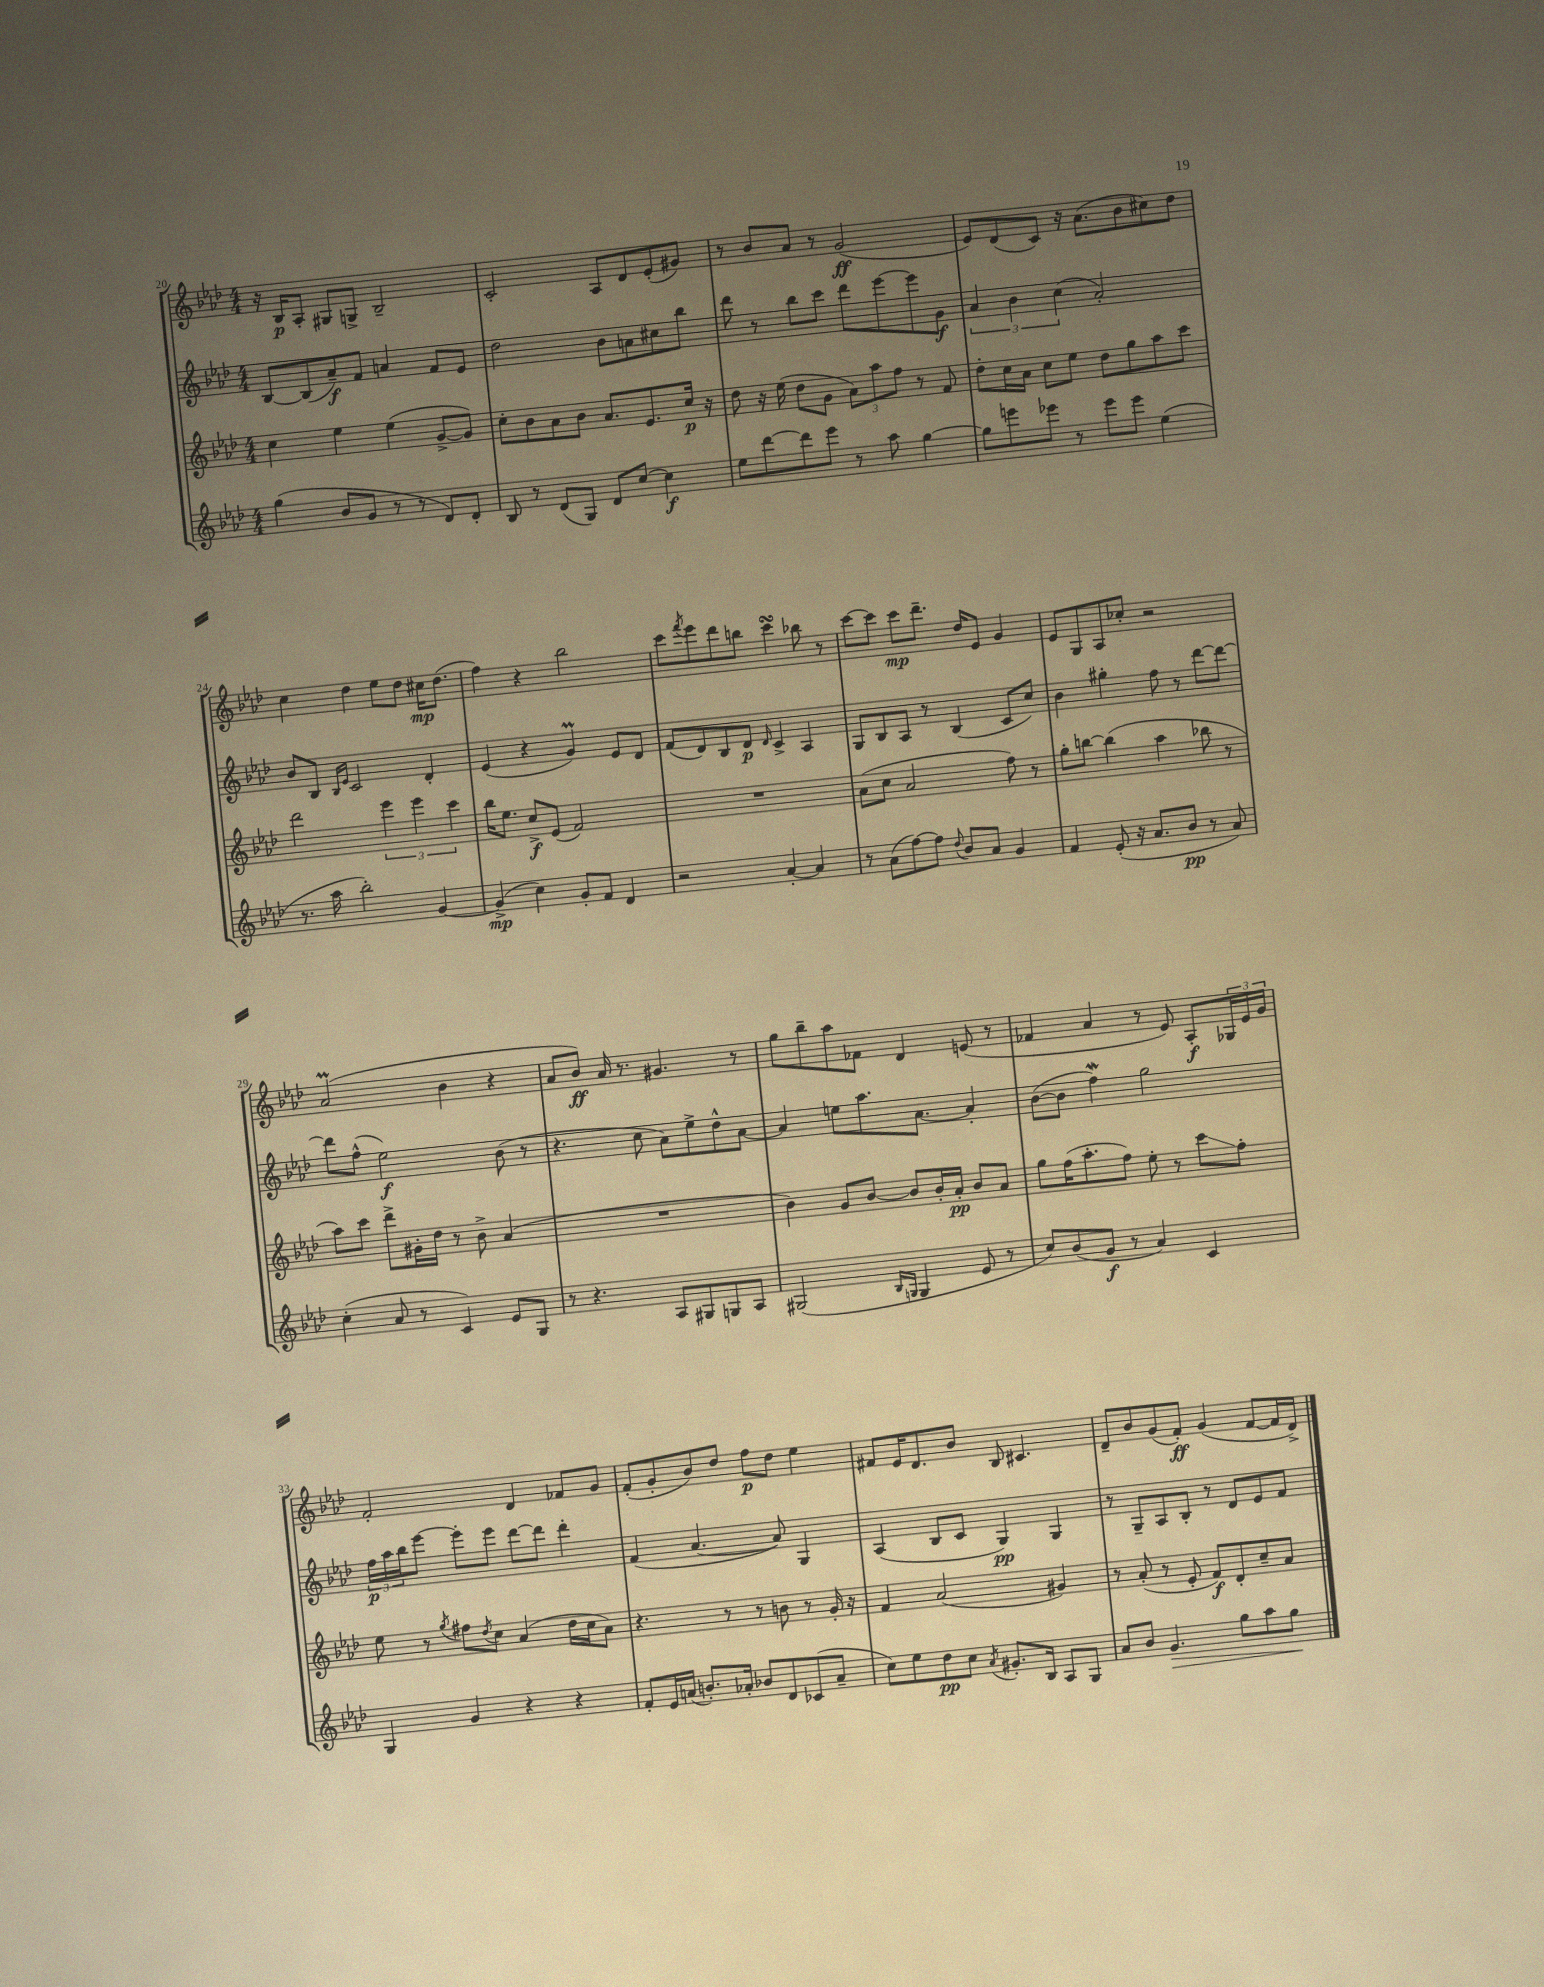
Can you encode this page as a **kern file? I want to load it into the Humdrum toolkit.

**kern	**kern	**kern	**kern
*staff4	*staff3	*staff2	*staff1
*clefG2	*clefG2	*clefG2	*clefG2
*k[b-e-a-d-]	*k[b-e-a-d-]	*k[b-e-a-d-]	*k[b-e-a-d-]
*M4/4	*M4/4	*M4/4	*M4/4
(4gg	4cc	[8B-	16r
.	.	.	16B-
.	.	(8B-]	8A-'
8b-	4ee-	8a-~)	8G#
8g	.	8f	8G^
8r	(4ee-	4a	2B-~
8r	.	.	.
8d-)	[8g^	8f	.
8d-'	8g])	8e-	.
=	=	=	=
8B-	8cc'	2dd-	2c'
8r	8b-	.	.
(8d-	8a-	.	.
8G)	8b-	.	.
8d-	8.a-	8b-	8A-
[8cc	.	8a	8d-
.	8.e-	.	.
4cc]	.	8cc#	(8e-'
.	16cc	8bb-	8g#)
.	16r	.	.
=	=	=	=
8ee-	8dd-	8ddd-	8r
[8ddd-	16r	8r	8b-
.	(16ee-	.	.
8ddd-]	8dd-	8bb-	8a-
8eee-	8g	8ccc	8r
8r	12a-)	8ddd-	(2g
.	12aa-	.	.
8aa-	.	[8eee-	.
.	12ff	.	.
[4gg	8r	8eee-]	.
.	8f	8g	.
=	=	=	=
8gg]	8dd-'	6a-	8e-)
8eee	16cc	.	(8d-
.	.	6b-	.
.	16a-	.	.
8eee-	8cc	.	8c)
.	.	(6cc	.
8r	8ee-	.	16r
.	.	.	(8.a-
8eee-	8dd-	2a-')	.
8eee-	8gg	.	8b-
(4ee-	8aa-	.	8cc#)
.	8ccc	.	8dd-
=	=	=	=
8.r	2ddd-	8b-	4cc
.	.	8B-	.
16aa-	.	.	.
.	.	16qqB-	.
.	.	16qqe-	.
2bb-')	.	2c	4dd-
.	6eee-	.	8ee-
.	.	.	8dd-
.	6eee-	.	.
[4g	.	4d-'	16cc#
.	.	.	(8.dd-
.	6ccc	.	.
=	=	=	=
(4g^]	16bb-	(4e-	4ff)
.	8.ee-	.	.
4cc)	8cc^	4r	4r
.	(8e-	.	.
8g'	2f)	4g)	2bb-
8f	.	.	.
4d-	.	8e-	.
.	.	8d-	.
=	=	=	=
2r	1r	(8f	8ccc
.	.	.	8qfff
.	.	8d-)	8eee-
.	.	8B-	8ddd-
.	.	8d-	8bb
.	.	16qqd-	.
[4a-'	.	4c^	4ccc
4a-]	.	4A-	8bb-
.	.	.	8r
=	=	=	=
8r	(8a-	8G	[8ccc
(8a-	8cc	8B-	8ccc]
[8ff)	2a-	8A-	8ccc
8ff]	.	8r	8.ddd-~
8qqdd-	.	.	.
8b-	.	(4B-	.
.	.	.	16dd-
8a-	.	.	8e-
4g	8ff)	8c	4g
.	8r	8cc)	.
=	=	=	=
4f	8gg'	4b-	8e-
.	[8bb	.	8G
(8e-'	(4bb]	4gg#'	8A-
16r	.	.	8cc-'
8.a-	.	.	.
.	4aa-	8ff	2r
8b-	.	8r	.
8r	8bb-	[8ddd-	.
8a-)	8r	8ddd-_	.
=	=	=	=
(4cc'	8aa-)	8ddd-]	(2a-
.	8ccc	(8ff^^	.
8a-	8ddd-^	2ee-)	.
8r	16g#'	.	.
.	16dd-	.	.
4c)	8r	.	4b-
.	8b-^	.	.
8e-	(4a-	(8b-	4r
8G	.	8r	.
=	=	=	=
8r	1r	4.r	8a-
4.r	.	.	8b-)
.	.	.	16a-
.	.	.	8.r
.	.	8cc	.
8A-	.	8a-)	4.g#
8G#	.	8ee-^	.
8G	.	8dd-^^	.
8A-	.	[8a-	8r
=	=	=	=
(2G#	4b-)	4a-]	8gg
.	.	.	8bb-~
.	8g	8ee	8aa-
.	[8b-	8.aa-	8f-
16qqB-	.	.	.
16qqG	.	.	.
4G	8b-]	.	4d-
.	.	[8.a-	.
.	16b-'	.	.
.	16a-'	.	.
8e-	8b-	4a-']	(8e
8r	8a-	.	8r
=	=	=	=
8cc)	8gg	([8b-	4f-
(8b-	(16ff	8b-]	.
.	8.aa-'	.	.
8g	.	4ff)	4a-
8r	8ff)	.	.
4a-)	8ee-'	2gg	8r
.	8r	.	8e-)
4c	8ccc	.	8A-'
.	8ff'	.	24G-
.	.	.	24e-
.	.	.	24g
=	=	=	=
4G	8ee-	24ff	2f'
.	.	24aa-	.
.	.	24bb-	.
.	8r	[8eee-	.
.	8qgg	.	.
4g	8ff#	8eee-']	.
.	8qdd-	.	.
.	8cc	8eee-	.
4r	(4a-	[8ddd-	4d-
.	.	8ddd-]	.
4r	16dd-	4ddd-'	8f-
.	16cc	.	.
.	8a-)	.	8g
=	=	=	=
8f'	4.r	(4f	(8f'
16e-	.	.	8g'
(16a	.	.	.
8.b')	.	[4.a-	8b-)
.	8r	.	8dd-
16a-'	.	.	.
8b-	8r	.	8ff
8d-	8b	8a-])	8dd-
(8c-	8r	4G	4ee-
8a-~	16g'	.	.
.	16r	.	.
=	=	=	=
8cc)	4f	(4A-	8f#
8ee-	.	.	16e-
.	.	.	8.d-
8dd-	(2a-	8B-	.
8cc	.	8c	8b-
8qa-	.	.	.
8.g#'	.	4G)	8B-
.	.	.	4.c#
16B-	.	.	.
8A-	4g#)	4G	.
8G	.	.	.
=	=	=	=
8a-	8r	8r	8d-~
8b-	(8a-'	8G~	8b-
4.g	8r	8A-	(8g
.	8e-'	8B-'	8f')
.	8f)	8r	(4g
8gg	8d-'	8d-	.
8aa-	8cc~	8e-	[8f
8gg	8a-	8f	16f]
.	.	.	16d-^)
==	==	==	==
*-	*-	*-	*-
